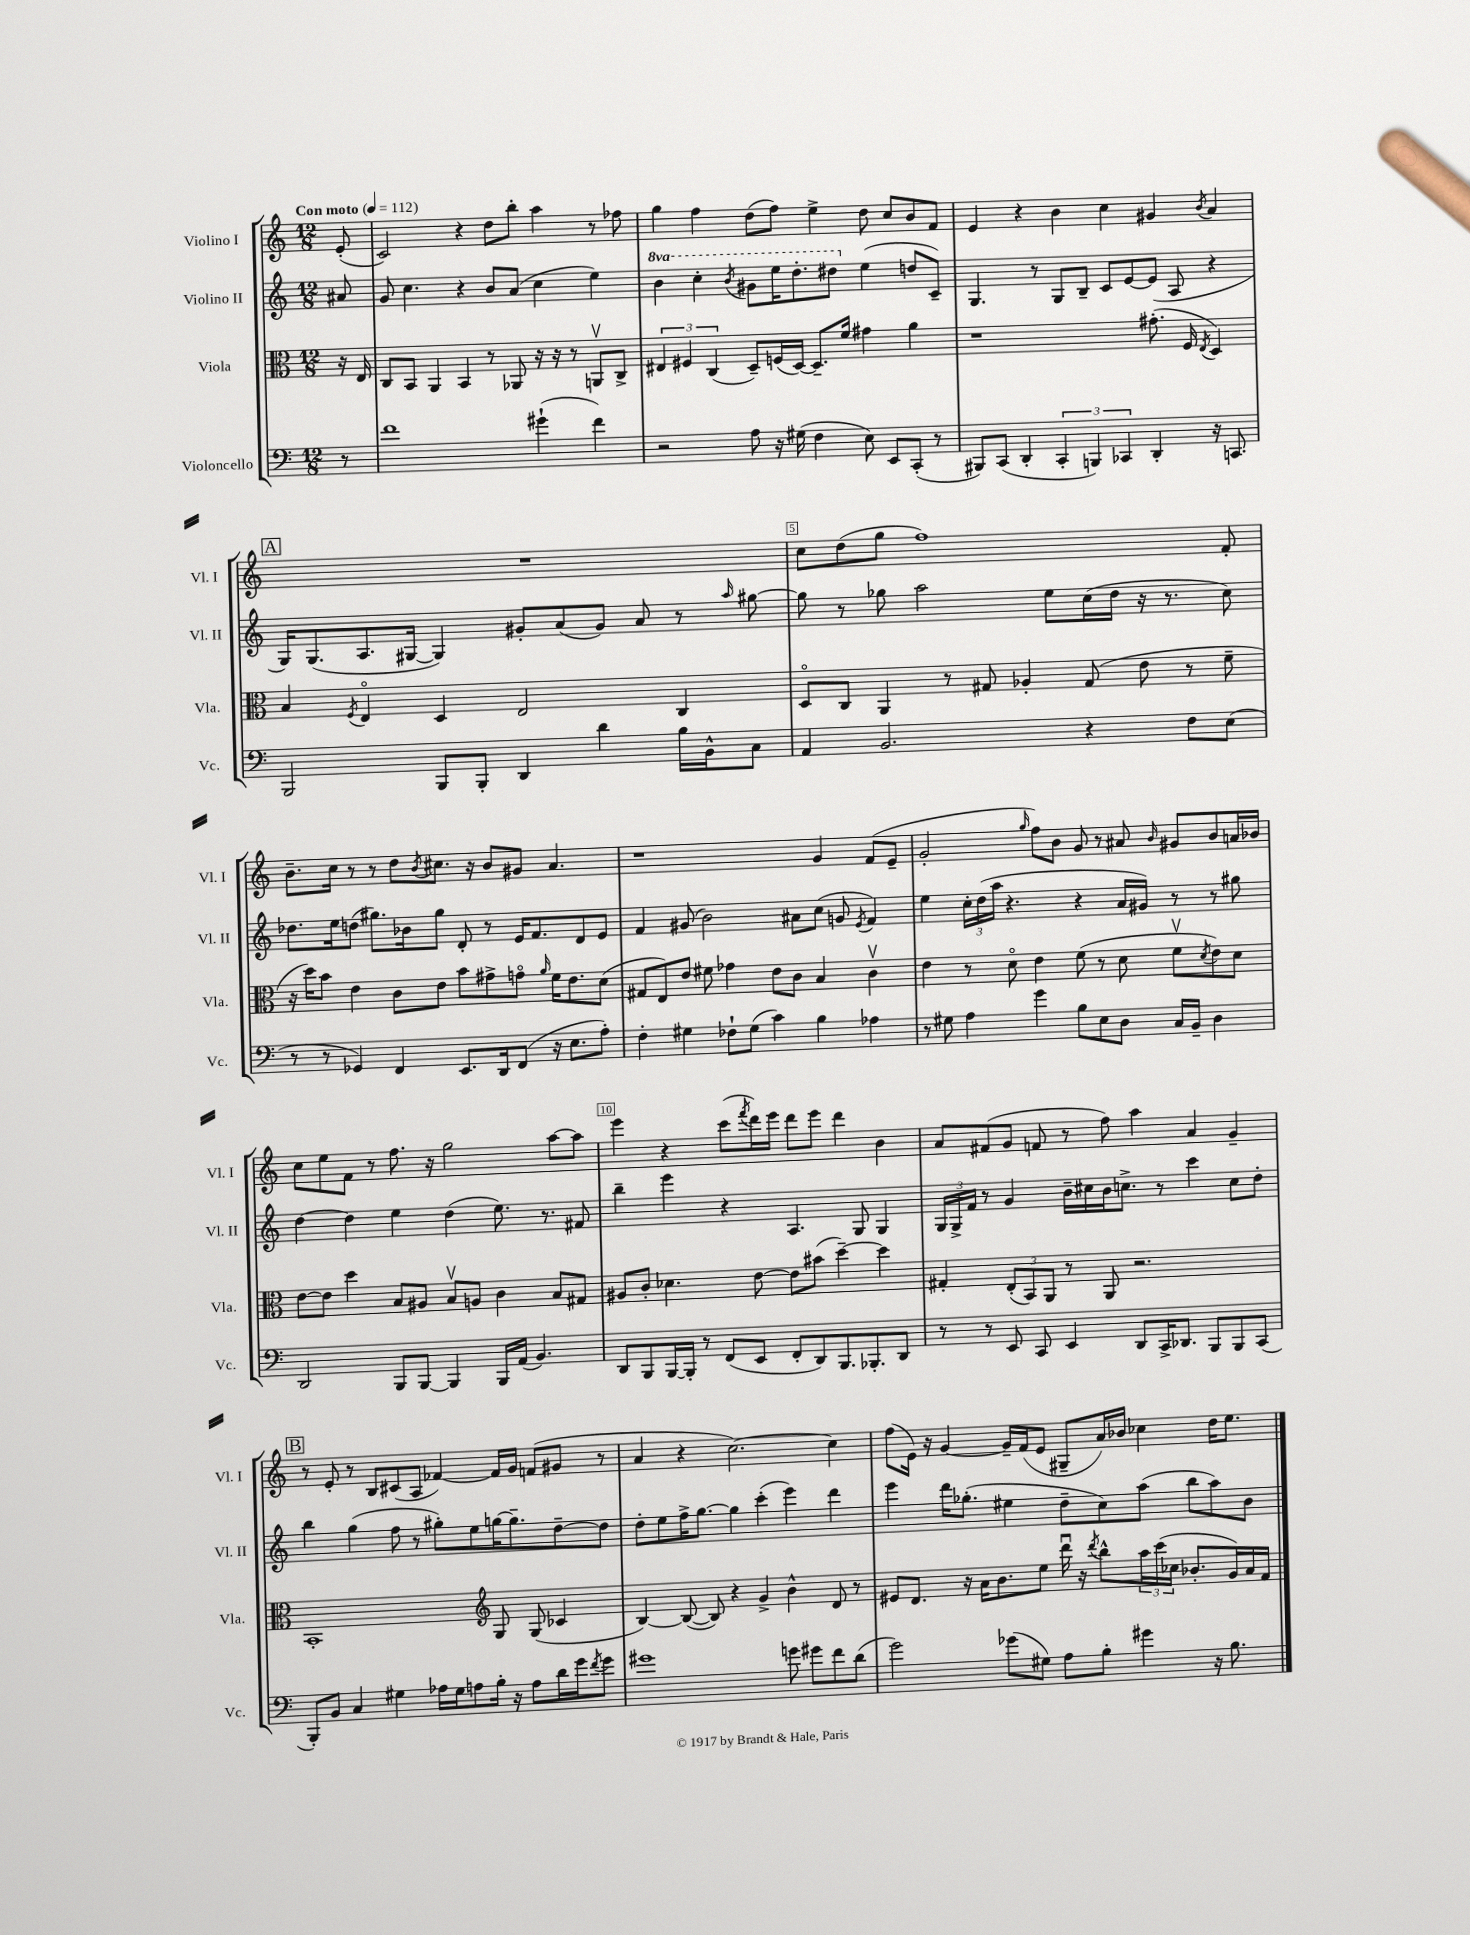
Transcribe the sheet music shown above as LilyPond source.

<<
\new StaffGroup <<
\new Staff = "s0" \with { instrumentName = "Violino I" shortInstrumentName = "Vl. I" } {
    \clef treble \key c \major \numericTimeSignature \time 12/8 \partial 8 \tempo "Con moto" 4 = 112
    e'8-.( |
    c'2) r4 d''8 b''8-. a''4 r8 fes''8 |
    g''4 f''4 d''8( f''8) e''4-> d''8 c''8 b'8 f'8 |
    e'4 r4 b'4 c''4 gis'4 \acciaccatura { b'8 } a'4 |
    \mark \markup { \box "A" } R1. |
    c''8 d''8( g''8 f''1) f'8-. |
    b'8.-- c''16 r8 r8 d''8 \acciaccatura { b'8 } cis''8. r16 b'8 gis'8 a'4. |
    r1 g'4 f'8( e'8-- |
    g'2-. \grace { g''16 } f''8) b'8 g'8 r8 ais'8 \grace { b'16 } gis'8 b'8 a'16 bes'16 |
    c''8 e''8 f'8 r8 f''8. r16 g''2 a''8~ a''8 |
    e'''4 r4 c'''8( \acciaccatura { f'''8 } d'''16) e'''16 d'''8 e'''8 d'''4 b'4 |
    a'8 fis'8( g'8 f'8 r8 f''8) a''4 a'4 g'4-- |
    \mark \markup { \box "B" } r8 e'8-. r8 b8 cis'8( a8 fes'4~) fes'16 g'16 f'8( gis'8 r8 |
    a'4 r4 c''2.~) c''4 |
    f''8( e'16) r16 g'4~ g'16-- f'16( e'8 gis8-- a'16) bes'16 ces''4 d''16 e''8. \bar "|." |
}
\new Staff = "s1" \with { instrumentName = "Violino II" shortInstrumentName = "Vl. II" } {
    \clef treble \key c \major \numericTimeSignature \time 12/8 \set Staff.ottavationMarkups = #ottavation-simple-ordinals \partial 8
    ais'8 |
    g'8 c''4. r4 b'8 a'8( c''4 e''4) |
    \ottava #1 b''4 c'''4-. \acciaccatura { b''8 } gis''8 e'''16 d'''8.-. dis'''8 \ottava #0 e''4( d''!8 c'8--) |
    g4. r8 g8 b8-- c'8 e'8~ e'8( a8 r4 |
    \mark \markup { \box "A" } g16) g8.( a8. gis16~ gis4) gis'8-. a'8( gis'8) a'8 r8 \grace { a''16 } gis''8~ |
    gis''8 r8 ges''8 a''2 e''8 c''16( d''16 r16 r8. c''8) |
    des''8. e''16 d''8( gis''8.) bes'16 gis''8 d'8-. r8 e'16 f'8. d'8 e'8 |
    f'4 gis'8( b'2) ais'8 c''8( g'8 \acciaccatura { e'8 } f'4) |
    e''4 \tuplet 3/2 { c''16-. d''16( a''16 } r4. r4 a'16 gis'16) r8 r8 gis''8 |
    d''4~ d''4 e''4 d''4( e''8.) r8. fis'8 |
    b''4-- e'''4 r4 a4. g8 g4 |
    \tuplet 3/2 { g16 g16-> f'16 } r8 g'4 b'16-- cis''16 b'16 c''8.-> r8 c'''4 c''8 d''8-. |
    \mark \markup { \box "B" } b''4 g''4( f''8 r8 gis''8-.) e''8 g''16~ g''8.-- d''8~-- d''8 |
    d''8-. e''8 f''16-> g''8.~ g''4 c'''4-.( e'''4) d'''4 |
    e'''4 d'''16 ges''8.-.( eis''4 d''8-- c''8) a''8( b''8 a''8) b'8 \bar "|." |
}
\new Staff = "s2" \with { instrumentName = "Viola" shortInstrumentName = "Vla." } {
    \clef alto \key c \major \numericTimeSignature \time 12/8 \partial 8
    r16 e16 |
    c8 b,8 a,4 b,4 r8 aes,8 r16 r16 r8 a,8\upbow c8-> |
    \tuplet 3/2 { eis4 fis4 c4( } d8--) f16( d16~) d8.-- f'16 gis'4 a'4 |
    r1 gis'8.-.( f16 \acciaccatura { e8 } d4) |
    \mark \markup { \box "A" } b4 \acciaccatura { f8 } e4\flageolet d4 e2 c4 |
    d8\flageolet c8 a,4 r8 gis8 aes4-. gis8( e'8 r8 f'8-- |
    r16 d''16) b'8 e'4 c'8 e'8 b'8 gis'8-> g'8\flageolet \grace { a'16 } f'16 e'8. d'8( |
    gis8 e8) e'8 fis'8 ges'4 e'8 c'8 b4 c'4\upbow |
    e'4 r8 d'8\flageolet e'4 f'8( r8 d'8 f'8\upbow \acciaccatura { d'8 } e'8) d'8 |
    e'8~ e'8 d''4 b8 ais8 b8\upbow a8 c'4 b8 gis8 |
    ais8 c'8-. des'4. e'8~ e'8 bis'8( d''4~--) d''4 |
    gis4-. \tuplet 3/2 { e8-.( b,8) a,8 } r8 a,8 r2. |
    \mark \markup { \box "B" } b,1-. \clef treble g8 g8( ces'4 |
    b4~) b8~( b8) r4 g'4-> b'4-^ d'8 r8 |
    eis'8 d'8. r16 a'16 b'8. e''8 d'''16\downbow r16 \acciaccatura { d'''8 } b''8-^ \tuplet 3/2 { a''16 c'''16( ces''16 } bes'8.-. g'16) a'16 f'16 \bar "|." |
}
\new Staff = "s3" \with { instrumentName = "Violoncello" shortInstrumentName = "Vc." } {
    \clef bass \key c \major \numericTimeSignature \time 12/8 \partial 8
    r8 |
    f'1 gis'4-!( f'4) |
    r2 a8 r16 gis16( f4 e8) e,8 c,8-.( r8 |
    bis,,8) c,8( d,4-. \tuplet 3/2 { c,4-. b,,4) ces,4 } d,4-. r16 c,8. |
    \mark \markup { \box "A" } b,,2 b,,8 b,,8-. d,4 d'4 b16 b,16-^ c8 |
    a,4 b,2. r4 f8 e8( |
    r8 r8 ges,4) f,4 e,8. d,16 f,8( r16 e8. a8-.) |
    f4-. gis4 fes8-! gis8( c'4) b4 aes4 |
    r8 gis8 a4 g'4 b8 e8 d8 c16 b,16-- d4 |
    d,2 b,,8 b,,8~ b,,4 b,,16 a,16( b,4.) |
    d,8 b,,8 b,,16~ b,,16-. r8 f,8( e,8 f,8-. d,8) b,,8. bes,,8.-. d,8 |
    r8 r8 e,8 c,8 e,4 d,8 c,16-> des,8. b,,8 b,,8 c,8( |
    \mark \markup { \box "B" } b,,8-.) b,8 c4 gis4 aes16 gis16 a8 b16-. r16 a8 d'16 g'16 \acciaccatura { f'8 } g'8 |
    gis'1 g'8 gis'8 f'8 d'8( |
    g'2) ges'8( gis8) a8 b8-. gis'4 r16 b8. \bar "|." |
}
>>
>>
\layout { \context { \Score \override BarNumber.break-visibility = ##(#f #t #t) barNumberVisibility = #(every-nth-bar-number-visible 5) \override BarNumber.stencil = #(make-stencil-boxer 0.1 0.3 ly:text-interface::print) } }
